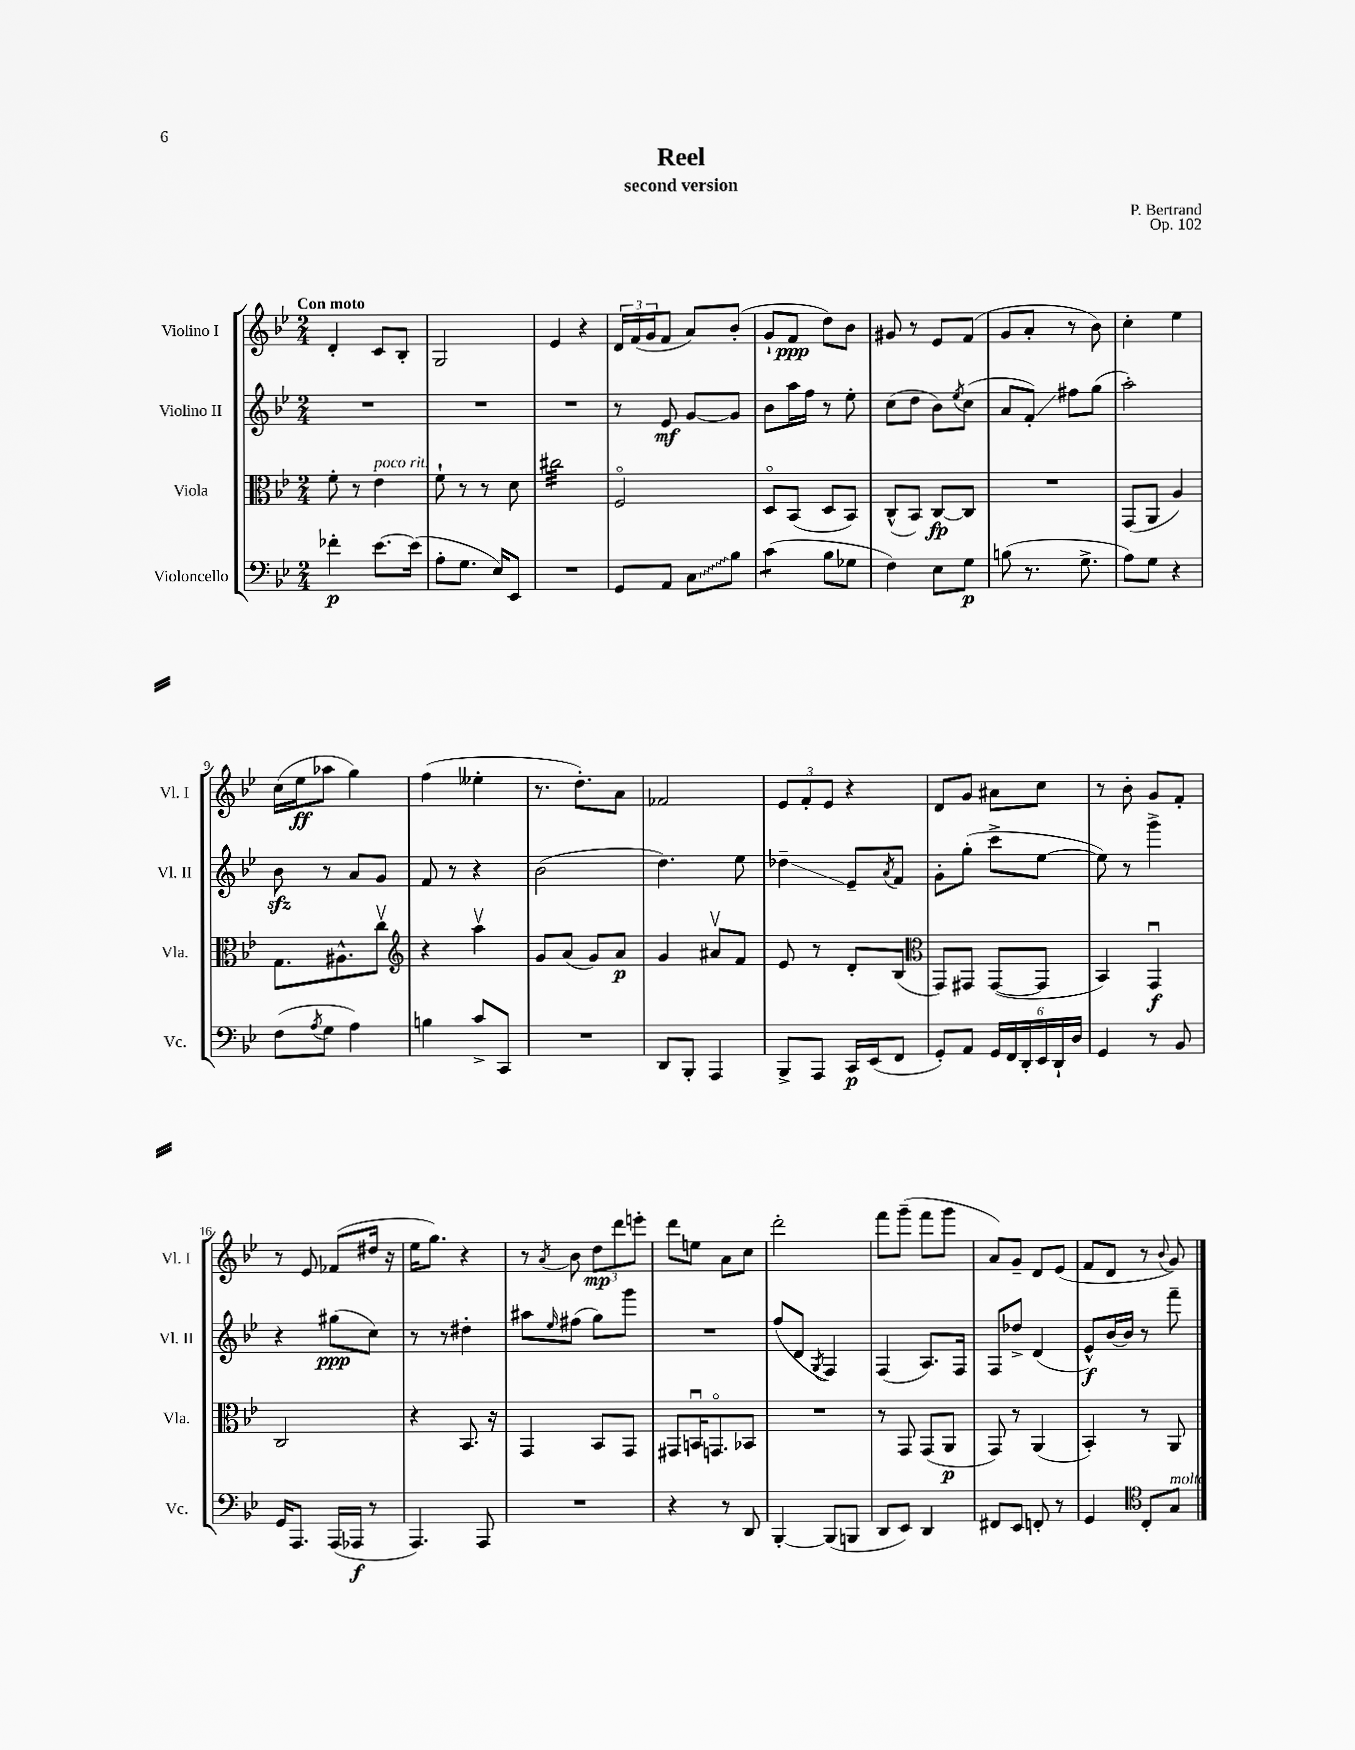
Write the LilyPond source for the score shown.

\header { title = "Reel" composer = "P. Bertrand" subtitle = "second version" opus = "Op. 102" }
<<
\new StaffGroup <<
\new Staff = "s0" \with { instrumentName = "Violino I" shortInstrumentName = "Vl. I" } {
    \clef treble \key bes \major \numericTimeSignature \time 2/4 \tempo "Con moto"
    d'4-. c'8 bes8-. |
    g2 |
    ees'4 r4 |
    \tuplet 3/2 { d'16 f'16( g'16 } f'8 a'8) bes'8-.( |
    g'8-! f'8\ppp d''8) bes'8 |
    gis'8 r8 ees'8 f'8( |
    g'8 a'8-. r8 bes'8) |
    c''4-. ees''4 |
    c''16( ees''16\ff aes''8 g''4) |
    f''4( eeses''4-. |
    r8. d''8.-.) a'8 |
    fes'2 |
    \tuplet 3/2 { ees'8 f'8-. ees'8 } r4 |
    d'8 g'8 ais'8 c''8 |
    r8 bes'8-. g'8 f'8-. |
    r8 ees'8 fes'8( dis''16 r16 |
    ees''16 g''8.) r4 |
    r8 \acciaccatura { a'8 } bes'8 \tuplet 3/2 { d''8\mp d'''8 e'''8-. } |
    d'''8 e''8 a'8 c''8 |
    d'''2-. |
    f'''8 g'''8--( f'''8 g'''8 |
    a'8) g'8-- d'8 ees'8( |
    f'8 d'8 r8 \appoggiatura { bes'8 } g'8) \bar "|." |
}
\new Staff = "s1" \with { instrumentName = "Violino II" shortInstrumentName = "Vl. II" } {
    \clef treble \key bes \major \numericTimeSignature \time 2/4
    R2 |
    R2 |
    R2 |
    r8 ees'8\mf g'8~ g'8 |
    bes'8 a''16 f''16 r8 ees''8-. |
    c''8( d''8 bes'8) \acciaccatura { ees''8 } c''8( |
    a'8 f'8-.\glissando) fis''8 g''8( |
    a''2-.) |
    bes'8\sfz r8 a'8 g'8 |
    f'8 r8 r4 |
    bes'2( |
    d''4.) ees''8 |
    des''4--\glissando ees'8-- \acciaccatura { a'8 } f'8 |
    g'8-. g''8-.( c'''8-> ees''8~ |
    ees''8) r8 g'''4-> |
    r4 gis''8\ppp( c''8) |
    r8 r8 dis''4-. |
    ais''8 \grace { ees''16 } fis''8( g''8) g'''8 |
    R2 |
    f''8( d'8 \acciaccatura { g8 } f4) |
    f4( a8.) f16 |
    f8 des''8-> d'4( |
    ees'8-^\f) bes'16~ bes'16 r8 f'''8-- \bar "|." |
}
\new Staff = "s2" \with { instrumentName = "Viola" shortInstrumentName = "Vla." } {
    \clef alto \key bes \major \numericTimeSignature \time 2/4
    f'8-. r8 ees'4^\markup { \italic "poco rit." } |
    f'8-! r8 r8 d'8 |
    cis''2:32 |
    f2\flageolet |
    d8\flageolet bes,8( d8 bes,8) |
    c8-^( bes,8) c8~\fp c8 |
    R2 |
    g,8( a,8 a4) |
    g8. ais8.-^ c''8\upbow |
    \clef treble r4 a''4\upbow |
    g'8 a'8( g'8) a'8\p |
    g'4 ais'8\upbow f'8 |
    ees'8 r8 d'8-. bes8( |
    \clef alto g,8) gis,8 gis,8~( gis,8 |
    bes,4) g,4\downbow\f |
    c2 |
    r4 bes,8. r16 |
    g,4 bes,8 g,8 |
    gis,8 b,16\downbow g,8.\flageolet bes,8 |
    R2 |
    r8 g,8 g,8( a,8\p |
    g,8) r8 a,4( |
    bes,4-.) r8 a,8 \bar "|." |
}
\new Staff = "s3" \with { instrumentName = "Violoncello" shortInstrumentName = "Vc." } {
    \clef bass \key bes \major \numericTimeSignature \time 2/4
    fes'4-.\p ees'8.~ ees'16( |
    a8-. g8. ees16) ees,8 |
    R2 |
    g,8 a,8 \once \override Glissando.style = #'zigzag c8\glissando bes8 |
    c'4:8( bes8 ges8 |
    f4) ees8 g8\p |
    b8( r8. g8.-> |
    a8) g8 r4 |
    f8( \acciaccatura { a8 } g8 a4) |
    b4 c'8-> c,8 |
    R2 |
    d,8 bes,,8-. a,,4 |
    bes,,8-> a,,8 c,16\p ees,16( f,8 |
    g,8-.) a,8 \tuplet 6/4 { g,16 f,16 d,16-. ees,16 d,16-! d16 } |
    g,4 r8 bes,8 |
    g,16 a,,8. a,,16( aes,,16\f r8 |
    a,,4.) a,,8 |
    R2 |
    r4 r8 d,8 |
    bes,,4~-. bes,,8( b,,8 |
    d,8 ees,8) d,4 |
    fis,8 ees,8 f,8-. r8 |
    g,4 \clef tenor c8-. g8^\markup { \italic "molto" } \bar "|." |
}
>>
>>
